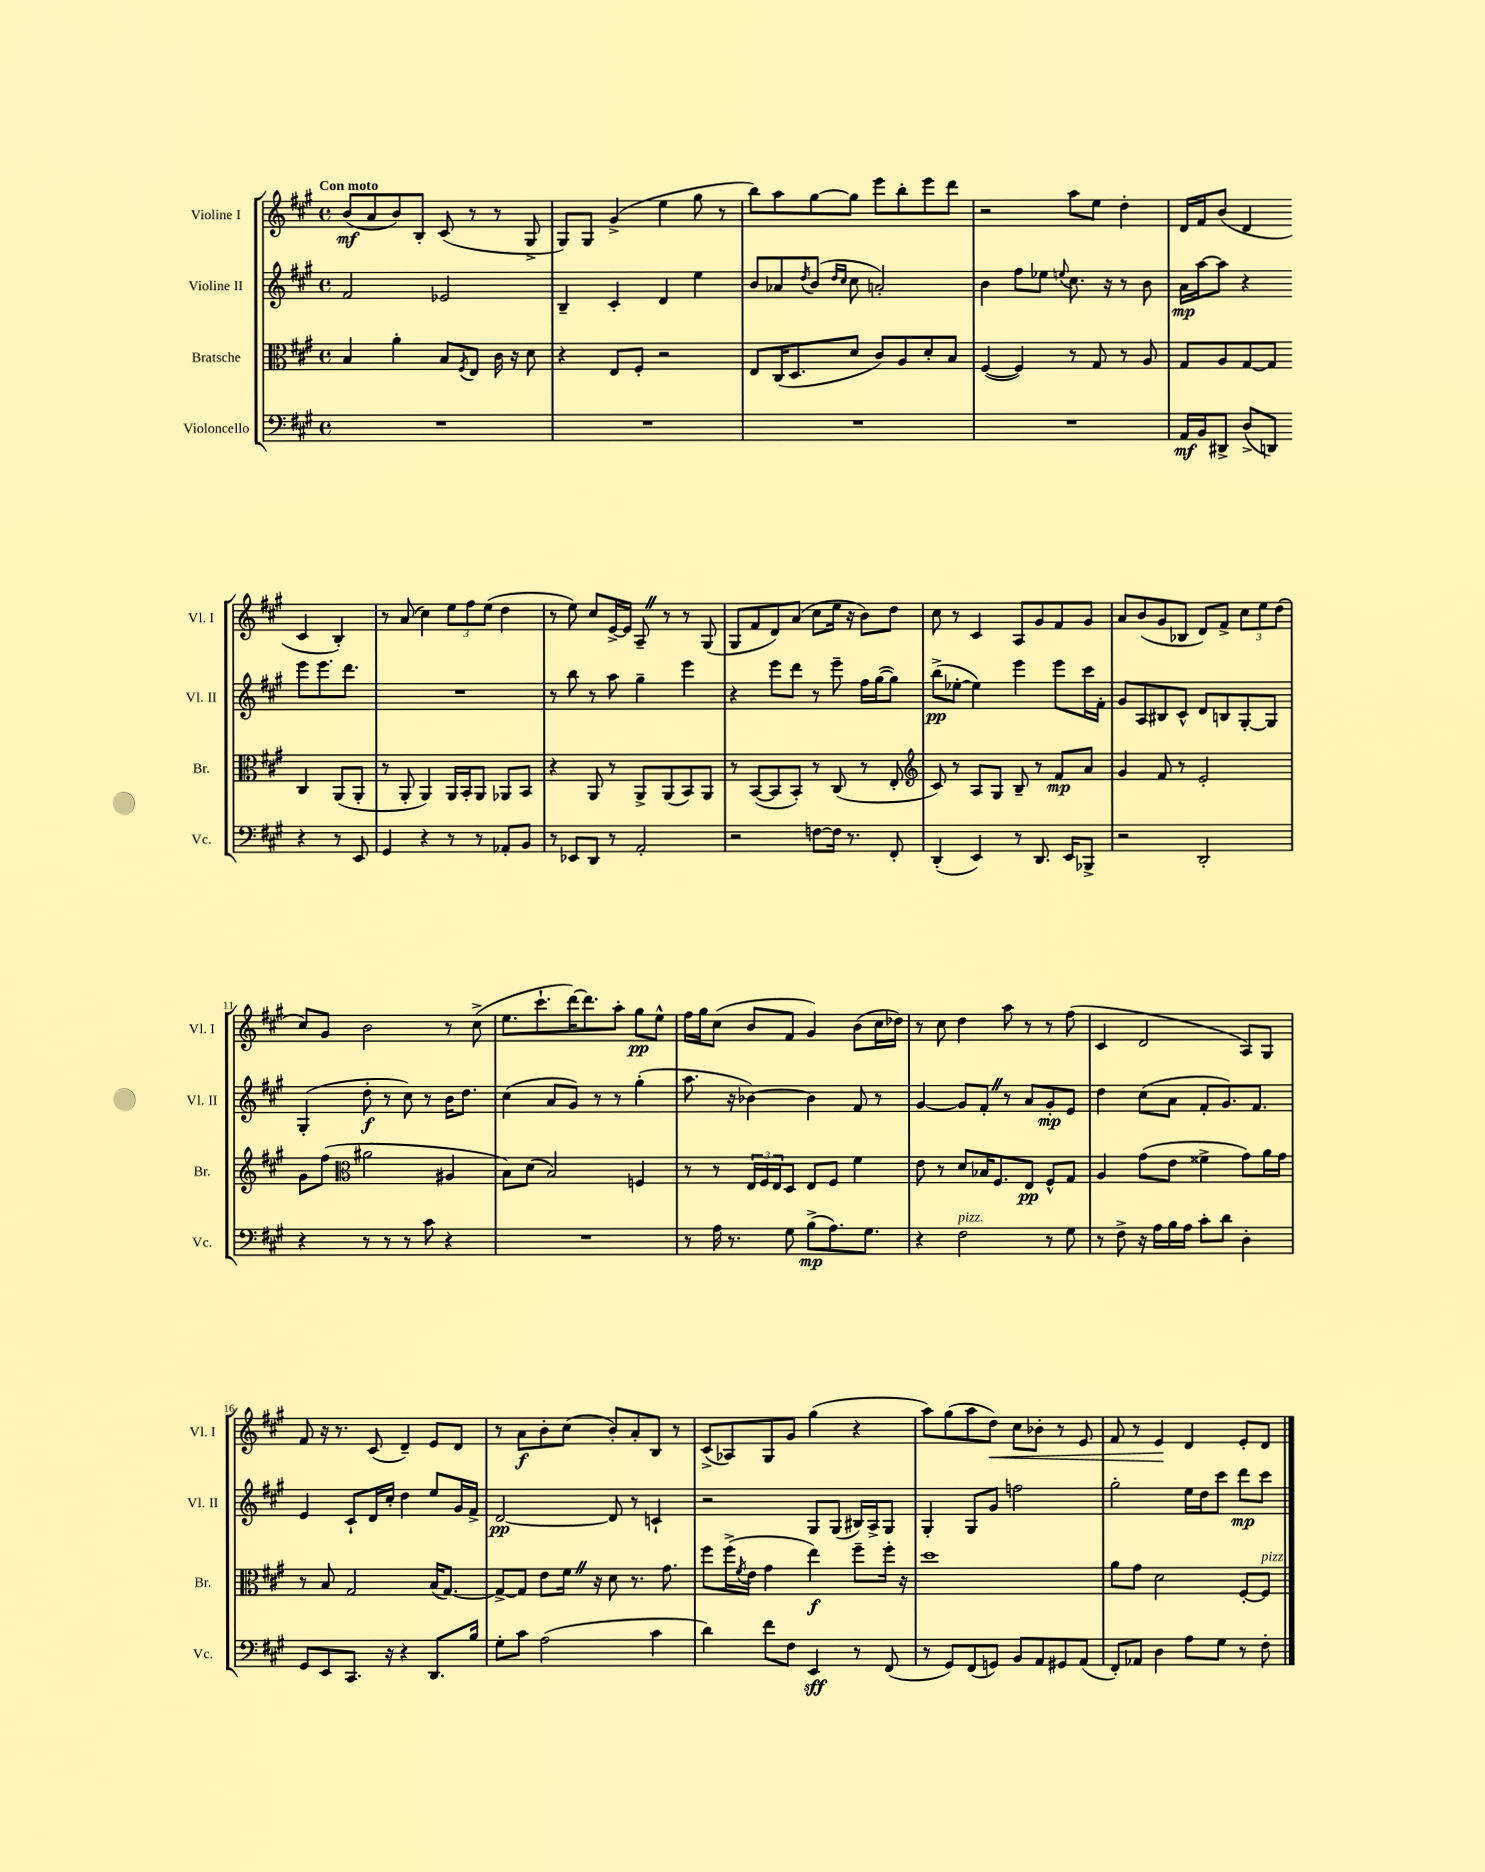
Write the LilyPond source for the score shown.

<<
\new StaffGroup <<
\new Staff = "s0" \with { instrumentName = "Violine I" shortInstrumentName = "Vl. I" } {
    \clef treble \key a \major \defaultTimeSignature \time 4/4 \tempo "Con moto"
    b'8\mf( a'8 b'8) b8-. cis'8( r8 r8 gis8-> |
    gis8) gis8 gis'4->( e''4 gis''8 r8 |
    b''8) a''8 gis''8~ gis''8 e'''8 b''8-. e'''8 d'''8 |
    r2 a''8 e''8 d''4-. |
    d'16 fis'16 b'8( d'4 cis'4 b4-.) |
    r8 a'8( cis''4) \tuplet 3/2 { e''8 fis''8 e''8( } d''4 |
    r8 e''8) cis''8 e'16~-> e'16 a8-- \once \override BreathingSign.text = \markup { \musicglyph "scripts.caesura.straight" } \breathe r8 r8 gis8( |
    gis8 fis'8 d'8) a'8( cis''8 e''16 r16 b'8) d''8 |
    cis''8 r8 cis'4 a8 gis'8 fis'8 gis'8 |
    a'8 b'8( gis'8 bes8 d'8) fis'8-> \tuplet 3/2 { cis''8 e''8 d''8( } |
    cis''8) gis'8 b'2 r8 cis''8->( |
    e''8. cis'''8.-! d'''16~) d'''8. a''8-. gis''8\pp e''8-^ |
    fis''16 gis''16 cis''8( b'8 fis'8 gis'4) b'8( cis''16 des''16) |
    r8 cis''8 d''4 a''8 r8 r8 fis''8( |
    cis'4 d'2 a8) gis8 |
    fis'8 r16 r8. cis'8( d'4--) e'8 d'8 |
    r8 a'8\f b'8-. cis''8( b'8-.) a'8-. b8 r8 |
    cis'8->( aes8) gis8 gis'8 gis''4( r4 |
    a''8) gis''8( a''8 d''8\<) cis''8 bes'8-. r8 e'8 |
    fis'8 r8 e'4\! d'4 e'8-. d'8 \bar "|." |
}
\new Staff = "s1" \with { instrumentName = "Violine II" shortInstrumentName = "Vl. II" } {
    \clef treble \key a \major \defaultTimeSignature \time 4/4
    fis'2 ees'2 |
    b4-- cis'4-. d'4 e''4 |
    b'8 aes'8 \acciaccatura { d''8 } b'8( \grace { d''16 cis''16 } cis''8 a'2-.) |
    b'4 fis''8 ees''8 \appoggiatura { e''8 } cis''8. r16 r8 b'8 |
    a'16\mp a''16~ a''8 r4 e'''8 e'''8. d'''8. |
    R1 |
    r8 b''8 r8 a''8 gis''4-- e'''4 |
    r4 e'''8 d'''8 r8 e'''8-- fis''16 gis''16~( gis''8) |
    b''8->\pp( ees''8~-. ees''4) e'''4 e'''8 cis'''16 fis'16-. |
    gis'8 a8 bis8 cis'8-^ d'8 b8 gis8~-. gis8 |
    gis4-.( d''8-.\f r8 cis''8) r8 b'16 d''8. |
    cis''4( a'8 gis'8) r8 r8 gis''4-.( |
    a''8. r16 bes'4~) bes'4 fis'8 r8 |
    gis'4~ gis'8 fis'8-. \once \override BreathingSign.text = \markup { \musicglyph "scripts.caesura.straight" } \breathe r8 a'8 gis'8-.\mp e'8 |
    d''4 cis''8( a'8 fis'8-. gis'8.) fis'8. |
    e'4 cis'8-! d'16 cis''16-. d''4 e''8 gis'16 fis'16-> |
    d'2~\pp d'8 r8 c'4-! |
    r2 gis8 gis8( bis16) a16-> gis8 |
    gis4-. gis8 gis'8 f''2 |
    gis''2-. e''16 d''16 cis'''8 d'''8\mp cis'''8 \bar "|." |
}
\new Staff = "s2" \with { instrumentName = "Bratsche" shortInstrumentName = "Br." } {
    \clef alto \key a \major \defaultTimeSignature \time 4/4
    b4 a'4-. b8 \acciaccatura { fis8 } e8 cis'16 r16 d'8 |
    r4 e8 fis8-. r2 |
    e8 cis16( d8. d'8 cis'8) a8 d'8-. b8 |
    fis4~( fis4) r8 gis8 r8 a8 |
    gis8 a8 gis8~ gis8 cis4 a,8( a,8-. |
    r8 a,8-. a,4) a,16 b,16-. a,8 aes,8 b,8 |
    r4 a,8 r8 a,8-> a,8( b,8) a,8 |
    r8 b,8~( b,8 b,8-.) r8 cis8( r8 e8-. |
    \clef treble cis'8) r8 a8 gis8 b8-- r8 fis'8\mp a'8 |
    gis'4 fis'8 r8 e'2-. |
    gis'8 fis''8( \clef alto ais'2 ais4 |
    b8) d'8( b2) f4 |
    r8 r8 \tuplet 3/2 { e16 fis16 e16 } d8 e8 fis8 fis'4 |
    e'8 r8 d'8 bes16 fis8. e8\pp fis8-^ gis8 |
    a4 gis'8( e'8 fisis'4-> gis'8) a'16 gis'16 |
    r8 b8 gis2 b16( gis8.~) |
    gis8~-> gis8 e'8 fis'16 \once \override BreathingSign.text = \markup { \musicglyph "scripts.caesura.straight" } \breathe r16 d'8 r8. gis'8. |
    fis''8 fis''16->( \acciaccatura { fis'8 } e'16 gis'4 e''4\f) fis''8-- fis''16-. r16 |
    d''1 |
    a'8 gis'8 d'2 fis8~-. fis8^\markup { \italic "pizz." } \bar "|." |
}
\new Staff = "s3" \with { instrumentName = "Violoncello" shortInstrumentName = "Vc." } {
    \clef bass \key a \major \defaultTimeSignature \time 4/4
    R1 |
    R1 |
    R1 |
    R1 |
    a,16\mf b,16 dis,8-> d8->( d,8) r4 r8 e,8 |
    gis,4 r4 r8 r8 aes,8-. b,8 |
    r8 ees,8 d,8 r8 a,2-. |
    r2 f8~ f16 r8. fis,8-. |
    d,4-.( e,4) r8 d,8. e,16 bes,,8-> |
    r2 d,2-. |
    r4 r8 r8 r8 cis'8 r4 |
    R1 |
    r8 a16 r8. gis8 b8->\mp( a8.) gis8. |
    r4 fis2^\markup { \italic "pizz." } r8 gis8 |
    r8 fis8-> r16 a16 b16 a16 cis'8-. d'8 d4-. |
    gis,8 e,8 cis,8. r16 r4 d,8. b16 |
    gis8-. cis'8 a2( cis'4 |
    d'4) fis'8 fis8 e,4\sff r8 fis,8( |
    r8 gis,8) fis,8( g,8) b,8 a,8 gis,8 a,8( |
    fis,8-.) aes,8 d4 a8 gis8 r8 fis8-. \bar "|." |
}
>>
>>
